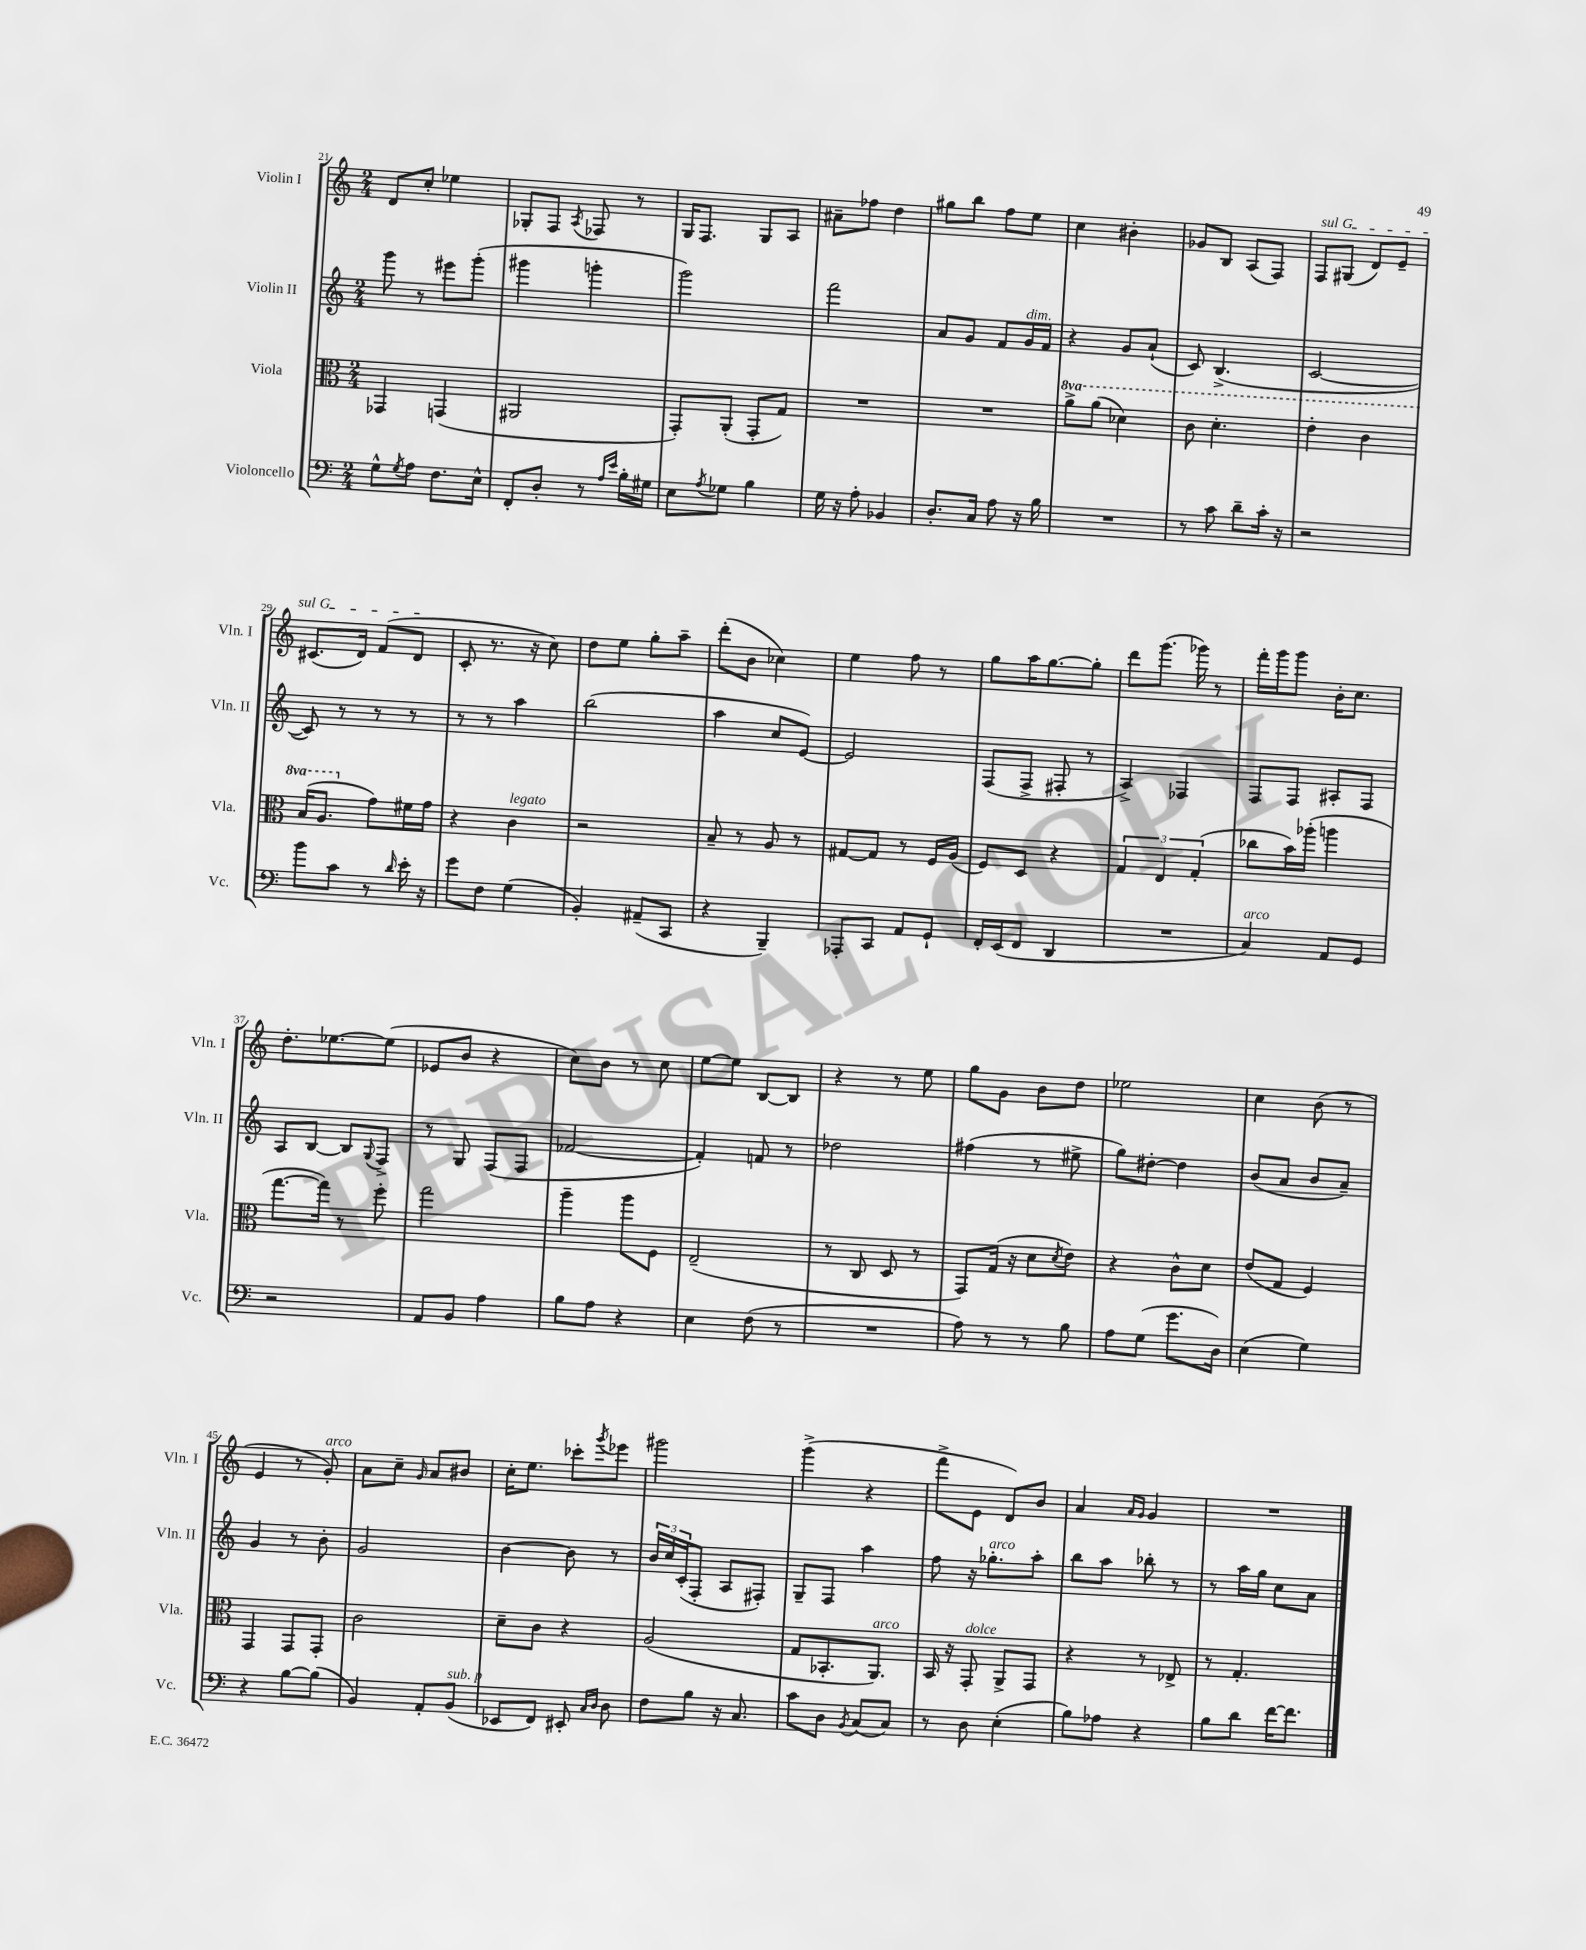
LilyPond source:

<<
\new StaffGroup <<
\new Staff = "s0" \with { instrumentName = "Violin I" shortInstrumentName = "Vln. I" } {
    \clef treble \key c \major \numericTimeSignature \time 2/4
    d'8 c''8-. ees''4 |
    ges8-. f8 \acciaccatura { a8 } fes8 r8 |
    g16 f8. g8 a8 |
    ais'8-- fes''8 d''4 |
    gis''8 b''8 f''8 e''8 |
    c''4 bis'4-. |
    ges'8 b8 a8( f8) |
    \once \override TextSpanner.bound-details.left.text = \markup { \italic "sul G" } f8\startTextSpan gis8( d'8) e'8-- |
    cis'8.( d'16) f'8( d'8\stopTextSpan |
    c'8-. r8. r16 c''8) |
    d''8 e''8 g''8-. a''8-- |
    d'''8-.( b'8 ces''4) |
    e''4 f''8 r8 |
    g''8 a''16 g''8.~ g''8-. |
    d'''8 g'''8.( ges'''16) r8 |
    f'''16-. g'''16 g'''8 b'16-. c''8. |
    d''8.-. ees''8.~ ees''8( |
    ees'8 b'8 r4 |
    c''8) b'8 r8 c''8 |
    e''8~ e''8 b8~ b8 |
    r4 r8 e''8 |
    g''8 g'8 b'8 d''8 |
    ees''2 |
    c''4 b'8( r8 |
    e'4 r8 g'8-.^\markup { \italic "arco" }) |
    a'8 c''8-- \grace { g'16 } a'8 bis'8 |
    c''16-. e''8. ces'''8-. \acciaccatura { g'''8 } ees'''8 |
    gis'''2 |
    g'''4->( r4 |
    f'''8-> e'8 d'8) b'8 |
    a'4 \grace { a'16 g'16 } g'4 |
    R2 \bar "|." |
}
\new Staff = "s1" \with { instrumentName = "Violin II" shortInstrumentName = "Vln. II" } {
    \clef treble \key c \major \numericTimeSignature \time 2/4
    g'''8 r8 eis'''8 g'''8-.( |
    gis'''4 g'''4-. |
    g'''2) |
    f'''2 |
    a'8 g'8 f'8 g'16^\markup { \italic "dim." } f'16 |
    r4 g'8 a'8-!( |
    c'8) b4.->( |
    c'2~ |
    c'8) r8 r8 r8 |
    r8 r8 a''4 |
    b''2( |
    a''4 c''8 e'8~) |
    e'2 |
    f8( f8-> fis8-. r8 |
    a4->) fes4 |
    f8 f8 ais8-. f8 |
    a8 b8~ b8 \appoggiatura { g8 } f8-> |
    r8 g8 f8( f8 |
    fes'2~ |
    fes'4-.) f'8 r8 |
    des''2 |
    fis''4( r8 eis''8-> |
    g''8) dis''8~-. dis''4 |
    b'8( a'8 b'8 a'8--) |
    g'4 r8 b'8-. |
    g'2 |
    b'4~ b'8 r8 |
    \tuplet 3/2 { b'16 c''16 c'16-.( } f8-. a8 fis8-.) |
    g8-- f8 a''4 |
    f''8 r16 ges''8.-.^\markup { \italic "arco" } a''8-. |
    b''8 a''8 bes''8-. r8 |
    r8 a''16 g''16 c''8 a'8 \bar "|." |
}
\new Staff = "s2" \with { instrumentName = "Viola" shortInstrumentName = "Vla." } {
    \clef alto \key c \major \numericTimeSignature \time 2/4 \set Staff.ottavationMarkups = #ottavation-simple-ordinals
    ges,4 g,4( |
    ais,2 |
    g,8-.) a,8-.( g,8-. g8) |
    R2 |
    R2 |
    \ottava #1 a''8-> a''8( des''4) |
    c''8 d''4.-. |
    e''4-. c''4 |
    b'16( a'8. \ottava #0 g'8) fis'16 g'16 |
    r4 c'4^\markup { \italic "legato" } |
    r2 |
    b8-- r8 a8 r8 |
    gis8~ gis8 r8 f16 a16( |
    f8) d8 r4 |
    \tuplet 3/2 { g4 e4 g4-.( } |
    ces''8 b'16) aes''16-.( a''4 |
    g''8.~ g''16) r8 f''8-. |
    g''2 |
    a''4-- a''8 f8 |
    e2--( |
    r8 c8 d8 r8 |
    g,8) g16( r16 d'8 \acciaccatura { d'8 } e'8) |
    r4 c'8-^ d'8 |
    e'8( g8 f4) |
    g,4 g,8 g,8-. |
    c'2 |
    d'8-- c'8 r4 |
    a2( |
    g8 bes,8.-. a,8.^\markup { \italic "arco" }) |
    b,16 r16 g,8-.^\markup { \italic "dolce" } a,8-> g,8 |
    r4 r8 ees8-> |
    r8 g4.-. \bar "|." |
}
\new Staff = "s3" \with { instrumentName = "Violoncello" shortInstrumentName = "Vc." } {
    \clef bass \key c \major \numericTimeSignature \time 2/4
    g8-^ \acciaccatura { g8 } a8 f8. e16-^ |
    f,8-. d8-. r8 \grace { a16 e'16 } b16-. gis16 |
    e8 \acciaccatura { a8 } ges8 b4 |
    g16 r16 a8-. bes,4 |
    d8.-. c16 a8 r16 b16 |
    R2 |
    r8 c'8 d'8-- c'16-. r16 |
    r2 |
    b'8 c'8 r8 \grace { d'16 } e'16-. r16 |
    g'8 f8 g4( |
    b,4-.) ais,8--( c,8 |
    r4 b,,4--) |
    aes,,8-. c,8 a,8 g,8-! |
    f,16-. e,16( f,8 d,4 |
    R2 |
    c4^\markup { \italic "arco" }) a,8 g,8 |
    r2 |
    a,8 b,8 a4 |
    b8 a8 r4 |
    e4 f8( r8 |
    R2 |
    a8) r8 r8 b8 |
    a8 g8( g'8. d16) |
    e4( g4) |
    r4 b8~ b8( |
    b,4) a,8-. b,8^\markup { \italic "sub. p" }( |
    ees,8 f,8) eis,8-. \grace { c16 d16 } d8 |
    f8 b8 r16 c8. |
    c'8 d8 \acciaccatura { b,8 } c8( c8) |
    r8 d8 e4-.( |
    b8) aes8 r4 |
    b8 d'8 f'16~ f'8. \bar "|." |
}
>>
>>
\layout { \context { \Score currentBarNumber = #21 } }
